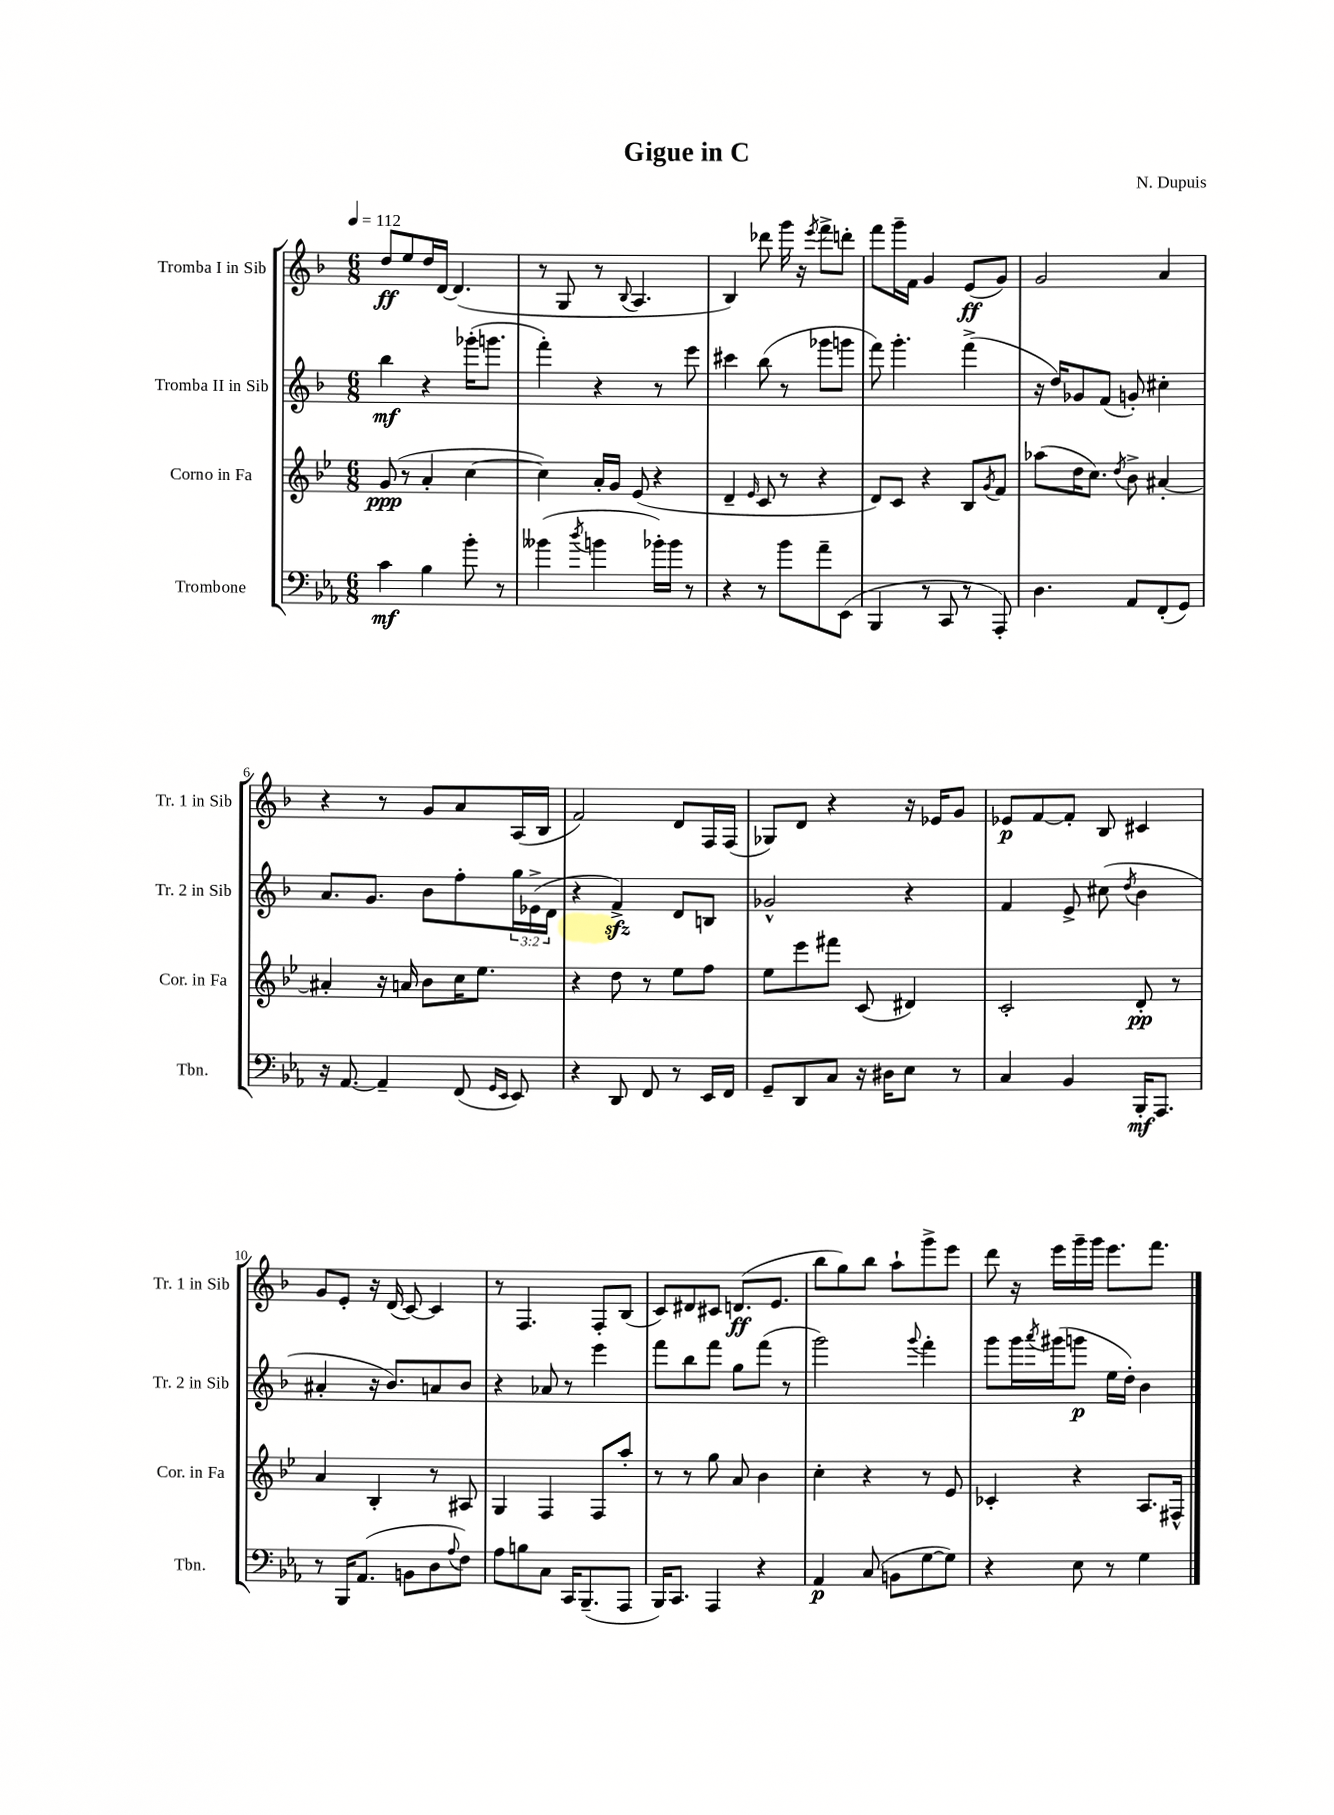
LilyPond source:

\header { title = "Gigue in C" composer = "N. Dupuis" }
<<
\new StaffGroup <<
\new Staff = "s0" \with { instrumentName = "Tromba I in Sib" shortInstrumentName = "Tr. 1 in Sib" } {
    \clef treble \key f \major \numericTimeSignature \time 6/8 \tempo 4 = 112
    d''8\ff e''8 d''16 d'16~ d'4.( |
    r8 g8 r8 \appoggiatura { bes8 } a4. |
    bes4) des'''8 g'''16 r16 \acciaccatura { e'''8 } f'''8-> d'''8-. |
    f'''8 g'''16-- f'16 g'4 e'8\ff( g'8) |
    g'2 a'4 |
    r4 r8 g'8 a'8 a16( bes16 |
    f'2) d'8 f16 f16( |
    ges8) d'8 r4 r16 ees'16 g'8 |
    ees'8\p f'8~ f'8-. bes8 cis'4 |
    g'8 e'8-. r16 d'16( c'8~) c'4 |
    r8 f4. f8-. bes8( |
    c'8) dis'8 cis'8 d'8.\ff( e'8. |
    bes''8 g''8) bes''8 a''8-! g'''8-> e'''8 |
    d'''8 r16 e'''16 g'''16-- g'''16 e'''8. f'''8. \bar "|." |
}
\new Staff = "s1" \with { instrumentName = "Tromba II in Sib" shortInstrumentName = "Tr. 2 in Sib" } {
    \clef treble \key f \major \numericTimeSignature \time 6/8 \override Staff.TupletNumber.text = #tuplet-number::calc-fraction-text
    bes''4\mf r4 ges'''16-.( g'''8. |
    f'''4-.) r4 r8 e'''8 |
    cis'''4 bes''8( r8 ges'''8 g'''8 |
    f'''8) g'''4.-. f'''4->( |
    r16 d''16) ges'8 f'8( g'8-.) cis''4-. |
    a'8. g'8. bes'8 f''8-. \tuplet 3/2 { g''16 ees'16->( d'16 } |
    r4 f'4->\sfz) d'8 b8 |
    ges'2-^ r4 |
    f'4 e'8-> cis''8( \acciaccatura { d''8 } bes'4 |
    ais'4-. r16 bes'8.) a'8 bes'8 |
    r4 aes'8 r8 e'''4 |
    f'''8 bes''8 f'''8 g''8 f'''8( r8 |
    g'''2) \appoggiatura { g'''8 } f'''4-. |
    g'''8 g'''16 \acciaccatura { a'''8 } gis'''16( g'''8\p e''16 d''16-.) bes'4 \bar "|." |
}
\new Staff = "s2" \with { instrumentName = "Corno in Fa" shortInstrumentName = "Cor. in Fa" } {
    \clef treble \key bes \major \numericTimeSignature \time 6/8
    g'8\ppp( r8 a'4-. c''4~ |
    c''4) a'16-. g'16 ees'8( r4 |
    d'4-- \grace { ees'16 } c'8 r8 r4 |
    d'8) c'8 r4 bes8 \acciaccatura { g'8 } f'8 |
    aes''8( d''16 c''8.) \acciaccatura { d''8 } bes'8-> ais'4~-. |
    ais'4-. r16 a'16 bes'8 c''16 ees''8. |
    r4 d''8 r8 ees''8 f''8 |
    ees''8 ees'''8 fis'''8 c'8( dis'4) |
    c'2-. d'8-.\pp r8 |
    a'4 bes4-. r8 ais8 |
    g4 f4 f8 a''8-. |
    r8 r8 g''8 a'8 bes'4 |
    c''4-. r4 r8 ees'8 |
    ces'4-. r4 a8. fis16-^ \bar "|." |
}
\new Staff = "s3" \with { instrumentName = "Trombone" shortInstrumentName = "Tbn." } {
    \clef bass \key ees \major \numericTimeSignature \time 6/8
    c'4\mf bes4 bes'8-. r8 |
    beses'4( \acciaccatura { d''8 } b'4 bes'16-.) bes'16 r8 |
    r4 r8 bes'8 aes'8-- ees,8( |
    bes,,4 r8 c,8 r8 aes,,8-.) |
    d4. aes,8 f,8-.( g,8) |
    r16 aes,8.~ aes,4-- f,8( \grace { g,16 ees,16 } ees,8) |
    r4 d,8 f,8 r8 ees,16 f,16 |
    g,8-- d,8 c8 r16 dis16 ees8 r8 |
    c4 bes,4 bes,,16-.\mf aes,,8. |
    r8 bes,,16 aes,8.( b,8 d8 \appoggiatura { aes8 } f8) |
    aes8 b8 c8 c,16 bes,,8.--( aes,,8 |
    bes,,16) c,8. aes,,4 r4 |
    aes,4\p c8( b,8 g8~ g8) |
    r4 ees8 r8 g4 \bar "|." |
}
>>
>>
